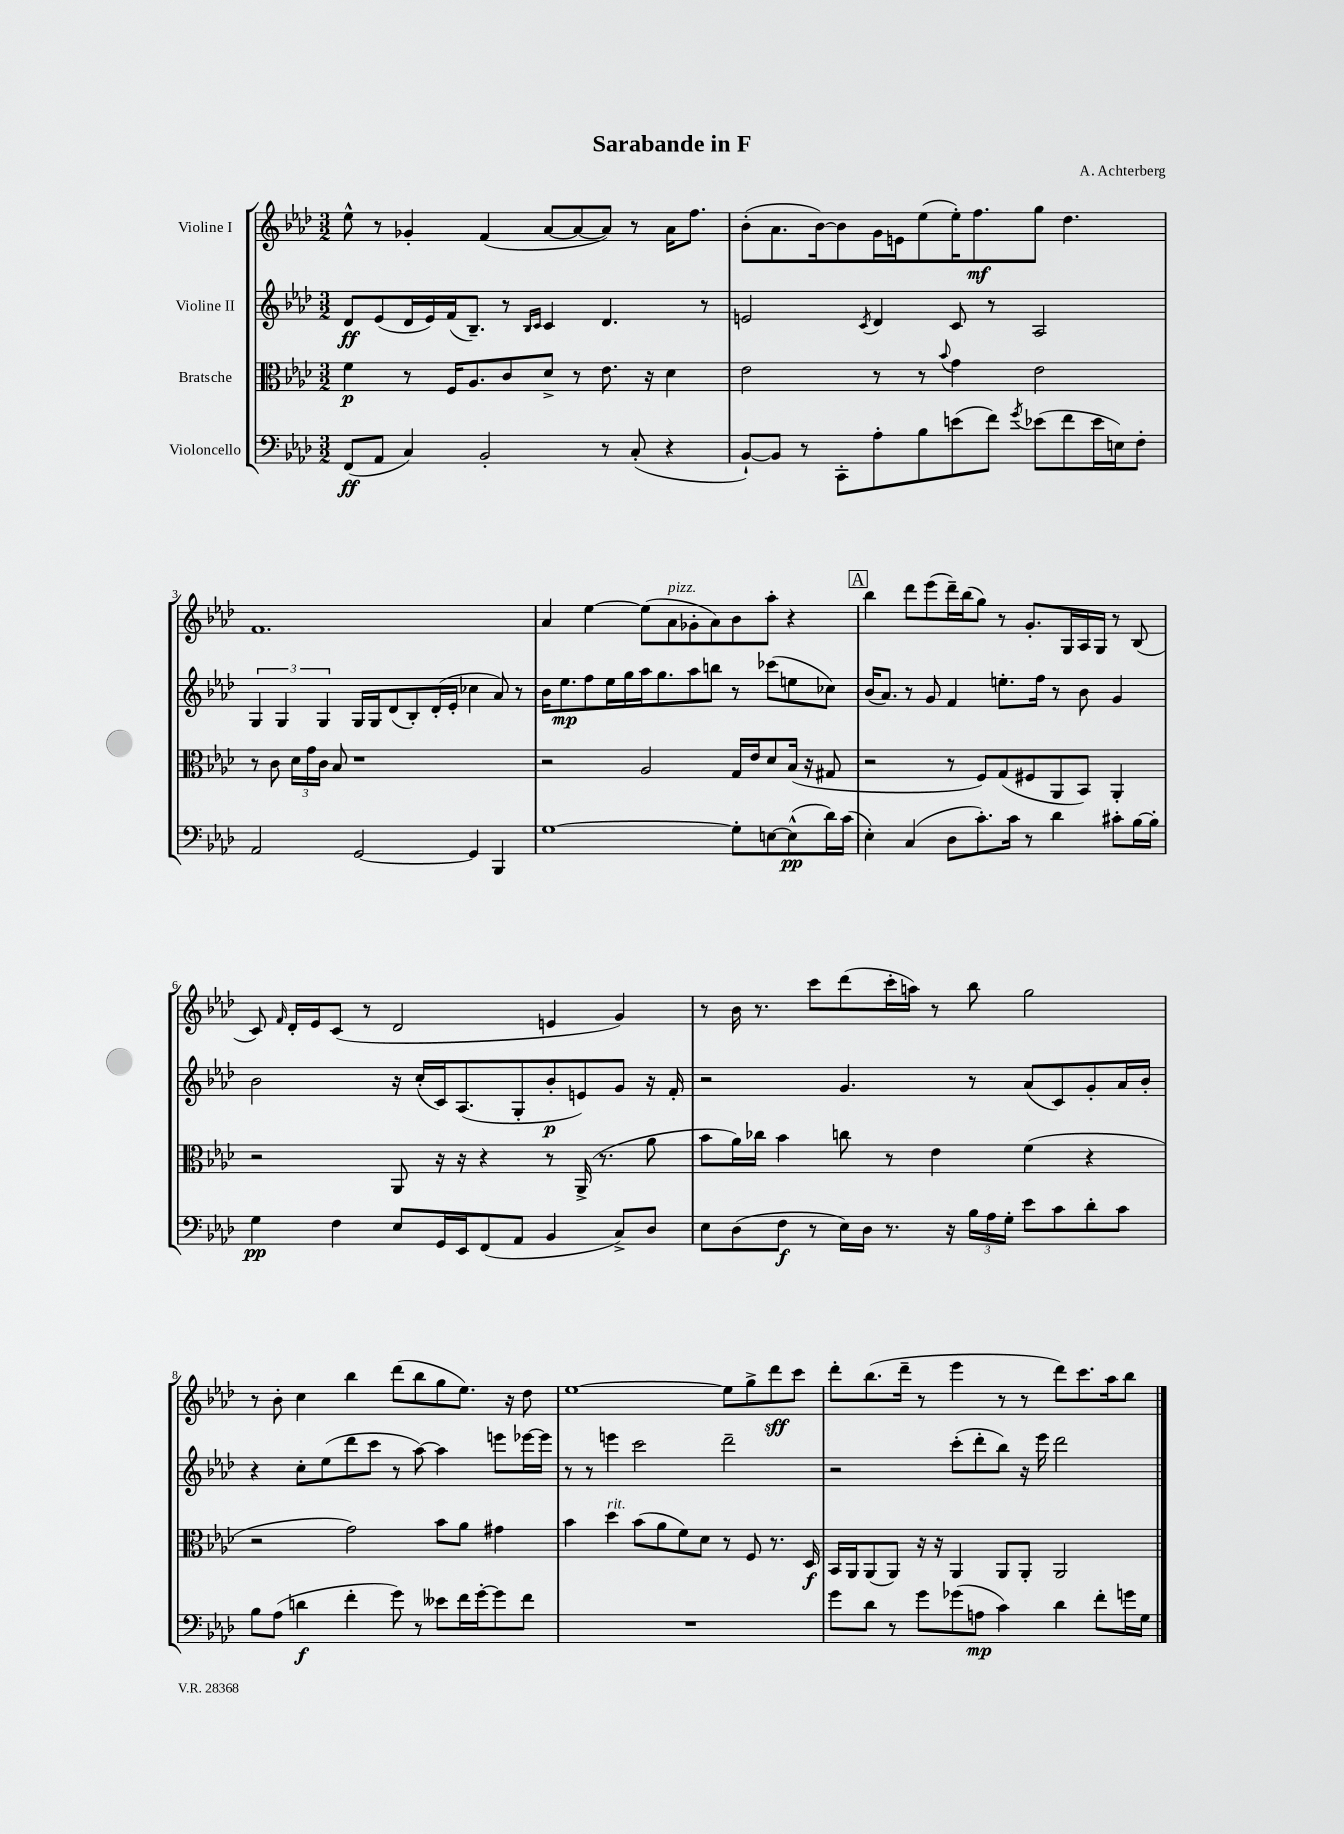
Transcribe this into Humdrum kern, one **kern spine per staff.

**kern	**kern	**kern	**kern
*staff4	*staff3	*staff2	*staff1
*clefF4	*clefC3	*clefG2	*clefG2
*k[b-e-a-d-]	*k[b-e-a-d-]	*k[b-e-a-d-]	*k[b-e-a-d-]
*M3/2	*M3/2	*M3/2	*M3/2
(8FF	4f	8d-	8ee-^^
8AA-	.	(8e-	8r
4C)	8r	16d-	4g-'
.	.	16e-)	.
.	16F	(16f	.
.	8.A-	8.B-~)	.
2BB-'	.	.	(4f
.	8c	8r	.
.	.	16qqB-	.
.	.	16qqc	.
.	8d-^	4c	[8a-
.	8r	.	8a-_
8r	8.e-	4.d-	8a-])
(8C'	.	.	8r
.	16r	.	.
4r	4d-	.	16a-
.	.	.	8.ff
.	.	8r	.
=	=	=	=
[8BB-`)	2e-	2e	(8b-'
8BB-]	.	.	8.a-
8r	.	.	.
.	.	.	[16b-)
8CC'	.	.	8b-]
.	.	8qc	.
8A-'	8r	4d-	16g
.	.	.	16e
8B-	8r	.	(8ee-
.	8qqb-	.	.
(8e	4g	8c	16ee-')
.	.	.	8.ff
8f)	.	8r	.
8qg	.	.	.
(8e-	2e-	2A-	8gg
8f	.	.	4.dd-
16e-	.	.	.
16E)	.	.	.
8F'	.	.	.
=	=	=	=
2AA-	8r	6G	1.f
.	8c	.	.
.	.	6G	.
.	24d-	.	.
.	24g	.	.
.	24c	6G	.
.	8B-	.	.
[2GG	1r	16G	.
.	.	16G	.
.	.	(8d-	.
.	.	8B-')	.
.	.	(16d-'	.
.	.	16e-'	.
4GG]	.	4cc-	.
4BBB-	.	8a-)	.
.	.	8r	.
=	=	=	=
[1G	2r	16b-	4a-
.	.	8.ee-	.
.	.	8ff	[4ee-
.	.	16ee-	.
.	.	16gg	.
.	2A-	16aa-	(8ee-]
.	.	8.gg	.
.	.	.	8a-
.	.	8aa-	8g-'
.	.	8bb	8a-)
8G']	16G	8r	8b-
.	16e-	.	.
[8E	8d-	(8ccc-	8aa-'
(8E^^]	(16B-	8ee	4r
.	16r	.	.
16d-)	8G#	8cc-)	.
(16c	.	.	.
=	=	=	=
4E-')	2r	(16b-	4bb-
.	.	8.a-)	.
(4C	.	8r	8ddd-
.	.	8g	(8eee-
8D-	8r	4f	16ddd-~)
.	.	.	(16bb-
8.c')	8F)	.	8gg)
.	(8G	8.ee'	8r
16c	.	.	.
8r	8F#	.	8.g'
.	.	16ff	.
4d-	8AA-	8r	.
.	.	.	16G
.	8BB-)	8b-	16A-
.	.	.	16G
8c#'	4AA-'	4g	8r
[16B-	.	.	(8B-
16B-']	.	.	.
=	=	=	=
4G	2r	2b-	8c)
.	.	.	16qqf
.	.	.	16d-'
.	.	.	16e-
4F	.	.	(8c
.	.	.	8r
8E-	8AA-	16r	2d-
.	.	(16cc'	.
16GG	16r	16c)	.
16EE-	16r	(8.A-	.
(8FF	4r	.	.
8AA-	.	8G'	.
4BB-	8r	8b-'	4e
.	(16AA-^	8e)	.
.	8.r	.	.
8C^)	.	8g	4g)
8D-	8a-	16r	.
.	.	16f'	.
=	=	=	=
8E-	8b-	2r	8r
(8D-	16a-)	.	16b-
.	16cc-	.	8.r
8F	4b-	.	.
8r	.	.	8ccc
16E-)	8cc	4.g	(8ddd-
16D-	.	.	.
8.r	8r	.	16ccc'
.	.	.	16aa)
.	4e-	.	8r
16r	.	.	.
24B-	.	8r	8bb-
24A-	.	.	.
24G'	.	.	.
8e-	(4f	(8a-	2gg
8c	.	8c)	.
8d-'	4r	8g'	.
8c	.	16a-	.
.	.	16b-'	.
=	=	=	=
8B-	2r	4r	8r
(8A-	.	.	8b-'
4d	.	8cc'	4cc
.	.	(8ee-	.
4f'	2g)	8ddd-	4bb-
.	.	8ccc	.
8g)	.	8r	(8ddd-
8r	.	[8aa-)	8bb-
8e--	8b-	4aa-]	8gg
16f	8a-	.	8.ee-)
[16g'	.	.	.
8g]	4g#	8eee	.
.	.	.	16r
8f	.	[16eee-	8dd-
.	.	16eee-]	.
=	=	=	=
1.r	4b-	8r	[1ee-
.	.	8r	.
.	4dd-	4eee	.
.	(8b-	2ccc	.
.	8a-	.	.
.	8f)	.	.
.	8d-	.	.
.	8r	2ddd-~	8ee-]
.	8F	.	8gg^
.	8.r	.	8ddd-
.	.	.	8ccc
.	16D-	.	.
=	=	=	=
8g	16BB-	2r	8ddd-'
.	16AA-	.	.
8d-	(8AA-	.	(8.bb-
8r	8AA-)	.	.
.	.	.	16ddd-~
8g	16r	.	8r
.	16r	.	.
(8g-	4AA-	(8ccc'	4eee-
8A	.	8ddd-'	.
4c)	8AA-	8bb-)	8r
.	8AA-'	16r	8r
.	.	16eee-	.
4d-	2AA-	2ddd-	8ddd-)
.	.	.	8.ccc
8f'	.	.	.
.	.	.	16aa-
16g	.	.	8bb-
16G	.	.	.
==	==	==	==
*-	*-	*-	*-
